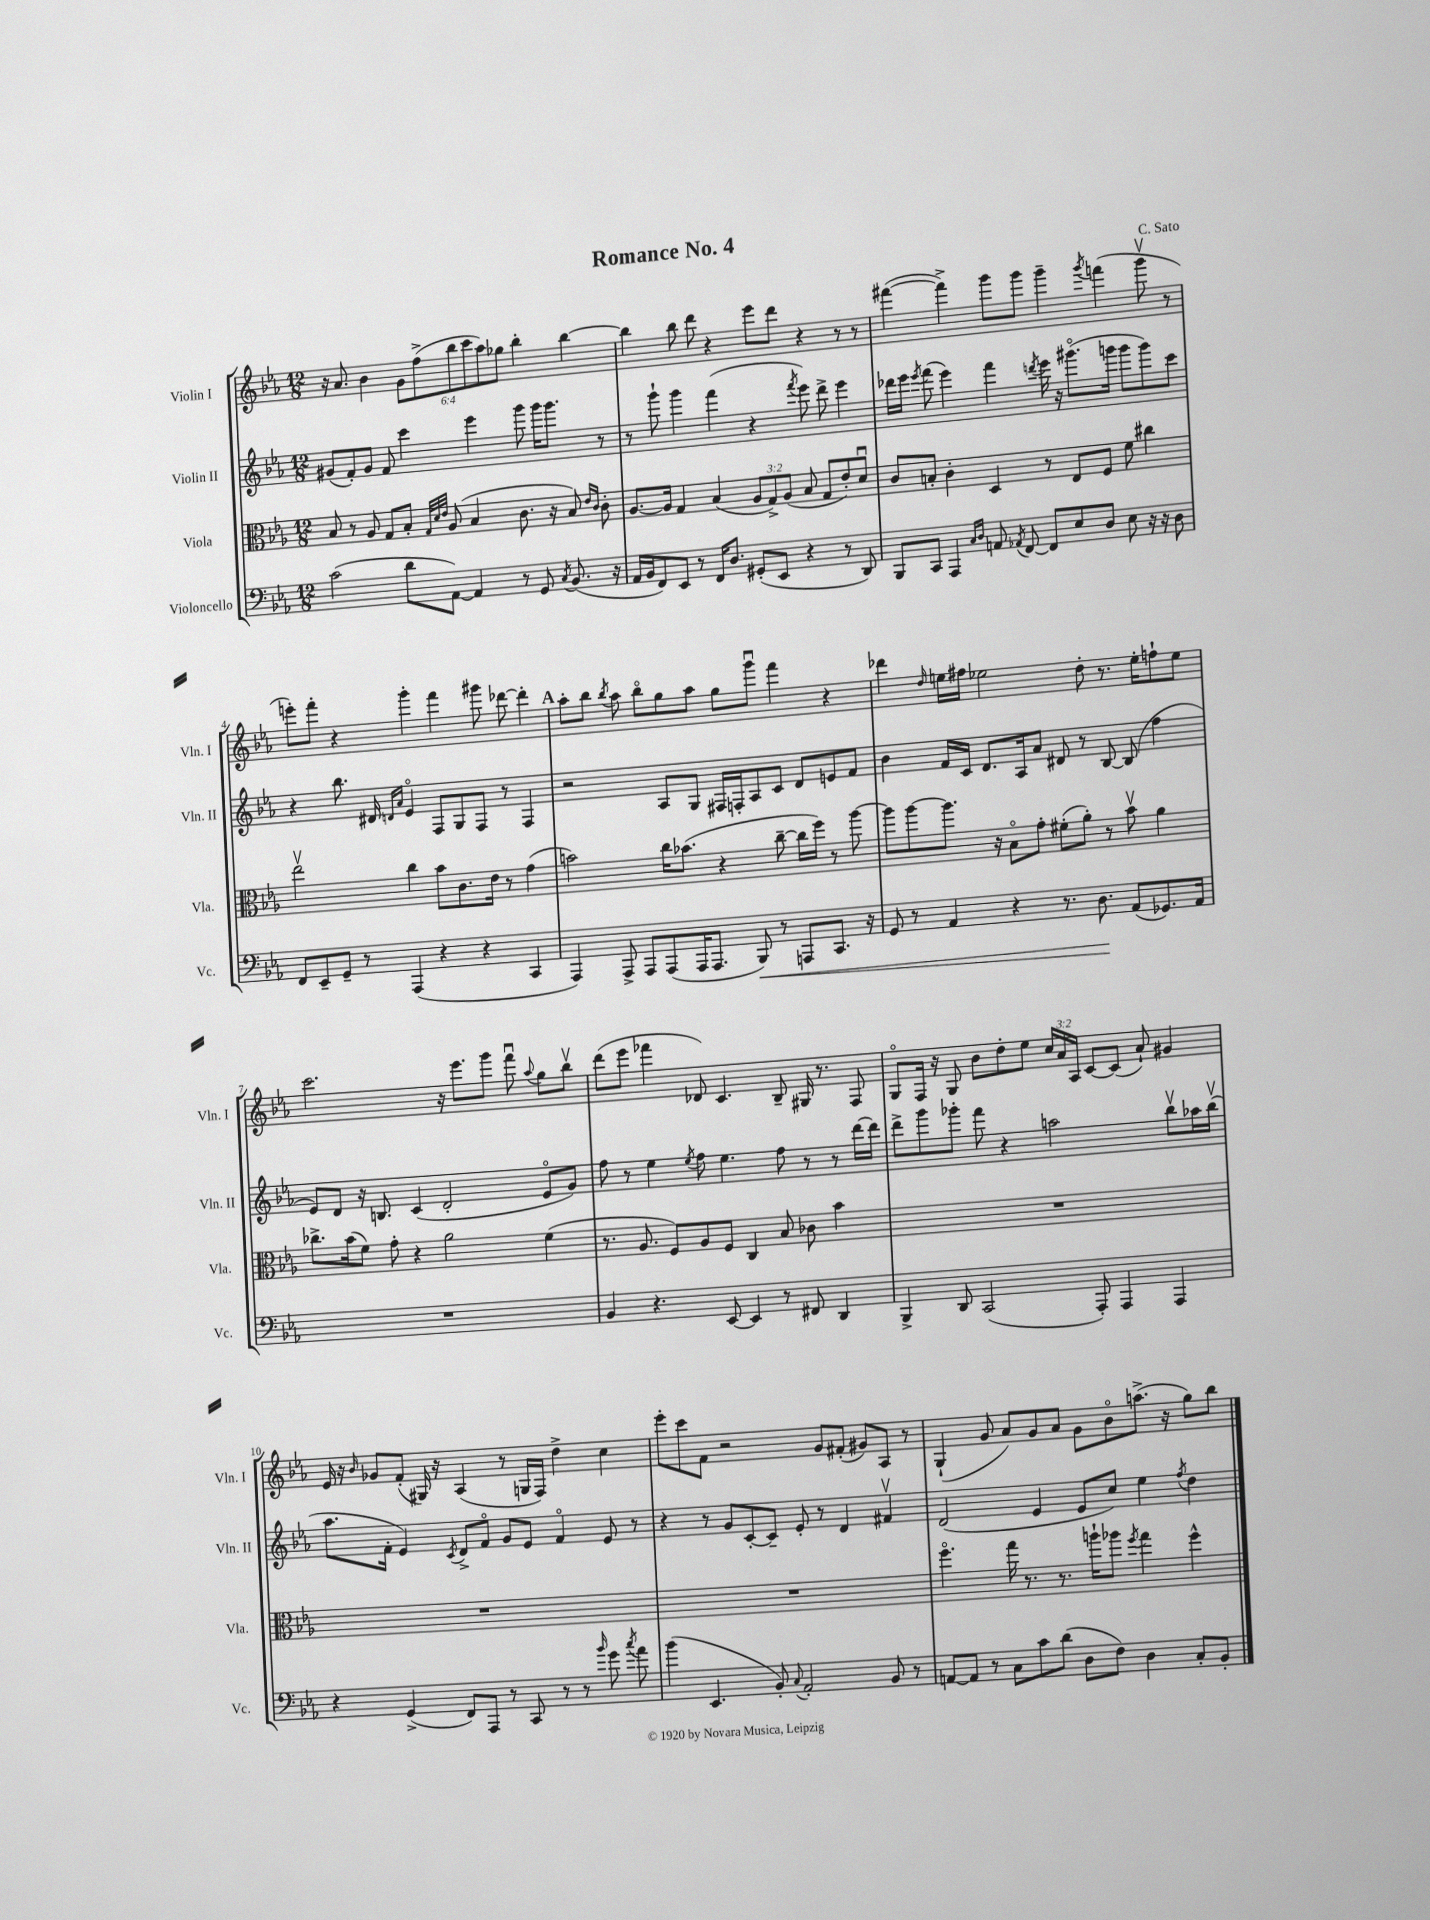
\header { title = "Romance No. 4" composer = "C. Sato" }
<<
\new StaffGroup <<
\new Staff = "s0" \with { instrumentName = "Violin I" shortInstrumentName = "Vln. I" } {
    \clef treble \key ees \major \numericTimeSignature \time 12/8 \override Staff.TupletNumber.text = #tuplet-number::calc-fraction-text
    \autoBeamOff r16 aes'8. bes'4 \tuplet 6/4 { g'8[ f''8->( bes''8 c'''8 aes''8) ges''8] } bes''4-. bes''4~ |
    bes''4 bes''8 d'''8 r4 ees'''8[ d'''8] r4 r8 r8 |
    fis'''4~( fis'''4->) g'''8[ g'''8] g'''4-- \acciaccatura { g'''8 } f'''4( g'''8\upbow r8 |
    e'''8[-.) f'''8]-. r4 g'''4-. f'''4 gis'''8 des'''8~ des'''4-. |
    \mark \markup { \bold "A" } aes''8[-. bes''8] \acciaccatura { bes''8 } aes''8 bes''8[\flageolet g''8 aes''8] g''8[ g'''8]\downbow f'''4 r4 |
    des'''4 \grace { d''16 } e''16[ fis''16] ees''2 d''8-. r8. ees''16[-. f''8-! ees''8] |
    c'''2. r16 ees'''8.[ g'''8] f'''8\downbow \appoggiatura { aes''8 } g''8[ bes''8]\upbow |
    d'''8[( ees'''8] fes'''4 des'8) c'4. bes8-- gis16 r8. f8 |
    g8[\flageolet f16] r16 g8 bes'8[ d''8-. ees''8] \tuplet 3/2 { c''16[ aes'16 aes16] } c'8[~ c'8]( aes'8-!) gis'4 |
    ees'16 r16 \grace { bes'16 } ges'8[ f'8]-.( gis16) r16 aes4( r8 g16[ f16]) d''4-> c''4 |
    ees'''8[-. c'''8 f'8] r2 g'8[ fis'8]-.( gis'8[) aes8] r8 |
    g4-!( g'8 aes'8[) g'8 aes'8] g'8[ bes'8\flageolet a''8.]->( r16 g''8[) bes''8] \bar "|." |
}
\new Staff = "s1" \with { instrumentName = "Violin II" shortInstrumentName = "Vln. II" } {
    \clef treble \key ees \major \numericTimeSignature \time 12/8
    \autoBeamOff gis'8[( f'8-.) gis'8] f'8 c'''4 ees'''4 g'''8 g'''16[ g'''8.] r8 |
    r8 g'''8-! g'''4 f'''4( r4 \acciaccatura { f'''8 } ees'''8) d'''8-> ees'''4 |
    des'''16[ ees'''16] \acciaccatura { ees'''8 } f'''8( ees'''4) f'''4 \acciaccatura { d'''8 } ees'''16 r16 gis'''8.[\flageolet( g'''16] g'''8[ g'''8) c'''8] |
    r4 bes''8. dis'16 \grace { d'16[ aes'16] } ees'4\flageolet f8[ g8 f8] r8 f4 |
    \mark \markup { \bold "A" } r2 aes8[ g8] fis16[ f16-. aes8 c'8] d'8[ e'8 f'8] |
    bes'4 f'16[ c'16] d'8.[ aes16 aes'8] dis'8 r8 bes8~ bes8( f''4 |
    ees'8[) d'8] r16 b8. c'4( d'2-. ees'8[\flageolet g'8]) |
    f''8 r8 ees''4 \acciaccatura { ees''8 } f''8 ees''4. f''8 r8 r8 d'''16[~ d'''16] |
    d'''8[-> g'''8 ges'''8]-. f'''8 r4 a''2 bes''8[\upbow aes''16 bes''16]\upbow( |
    aes''8.[ f'16]-. ees'4) \acciaccatura { c'8 } d'8[-> f'8]\flageolet g'8[ ees'8] f'4\flageolet ees'8 r8 |
    r4 r8 g'8[ c'8~-. c'8]-- ees'8-. r8 d'4 fis'4\upbow |
    d'2( ees'4 ees'8[ c''8]) ees''4 \acciaccatura { f''8 } d''4 \bar "|." |
}
\new Staff = "s2" \with { instrumentName = "Viola" shortInstrumentName = "Vla." } {
    \clef alto \key ees \major \numericTimeSignature \time 12/8 \override Staff.TupletNumber.text = #tuplet-number::calc-fraction-text
    \autoBeamOff bes8 r8 aes8 g8[ bes8]-. \grace { g32[ d'32 ees'32] } aes8( bes4 c'8. r16 bes8) \grace { ees'16[ c'16] } c'8-. |
    aes8.[~ aes16] g4 bes4( \tuplet 3/2 { aes8[ g8->) aes8]( } bes8 g8[ ees'8-.) d'8]\downbow |
    c'8[ b8]-. c'4-. d4 r8 ees8[ f8] f'8 cis''4 |
    ees''2\upbow c''4 bes'8[ c'8. ees'16] r8 g'4( |
    \mark \markup { \bold "A" } b'2) c''16[ bes'8.]( r4 c''8~-- c''16[ f''16]) r8 aes''8~ |
    aes''8[ aes''8~ aes''8.] r16 bes8[\flageolet g'8]-. fis'8[-.( aes'8]-.) r8 bes'8\upbow aes'4 |
    ces''8.[-> bes'16( f'8]) g'8-. r4 aes'2 f'4( |
    r8. aes8. f8[) aes8 f8] c4 bes8 ces'8 bes'4 |
    R1. |
    R1. |
    R1. |
    f''4.\flageolet g''16 r8. r8. a''16[-! aes''8] \acciaccatura { f''8 } g''4 f''4-^ \bar "|." |
}
\new Staff = "s3" \with { instrumentName = "Violoncello" shortInstrumentName = "Vc." } {
    \clef bass \key ees \major \numericTimeSignature \time 12/8
    \autoBeamOff c'2( d'8[ aes,8]~) aes,4 r8 g,8 \acciaccatura { c8 } bes,8.( r16 |
    aes,16[ bes,16 f,8) ees,8] r8 f,16[ d8.] gis,8[-.( ees,8] r4 r8 d,8) |
    bes,,8[ c,8] aes,,4 \grace { c16[ d16] } a,8 \acciaccatura { aes,8 } f,8~ f,8[ ees8 d8] ees8 r16 r16 d8 |
    f,8[ ees,8-- g,8]-- r8 aes,,4( r4 r4 c,4 |
    \mark \markup { \bold "A" } aes,,4) aes,,8-> aes,,8[ aes,,8( aes,,16 aes,,8.] bes,,8\<) r8 a,,8[ c,8.] r16 |
    g,8 r8 aes,4 r4 r8. d8.\! aes,8[( ges,8.) aes,16] |
    R1. |
    bes,4 r4. ees,8~ ees,4 r8 fis,8 d,4 |
    bes,,4-> d,8 c,2( aes,,8-.) aes,,4 aes,,4 |
    r4 g,4->( f,8[) aes,,8] r8 c,8 r8 r8 \grace { bes'16 } g'8 \acciaccatura { c''8 } aes'8 |
    bes'4( ees,4. bes,8-.) \appoggiatura { c8 } aes,2-. bes,8 r8 |
    a,8[~ a,8] r8 c8[ c'8 d'8]( d8[ f8]) d4 c8[-. bes,8]-. \bar "|." |
}
>>
>>
